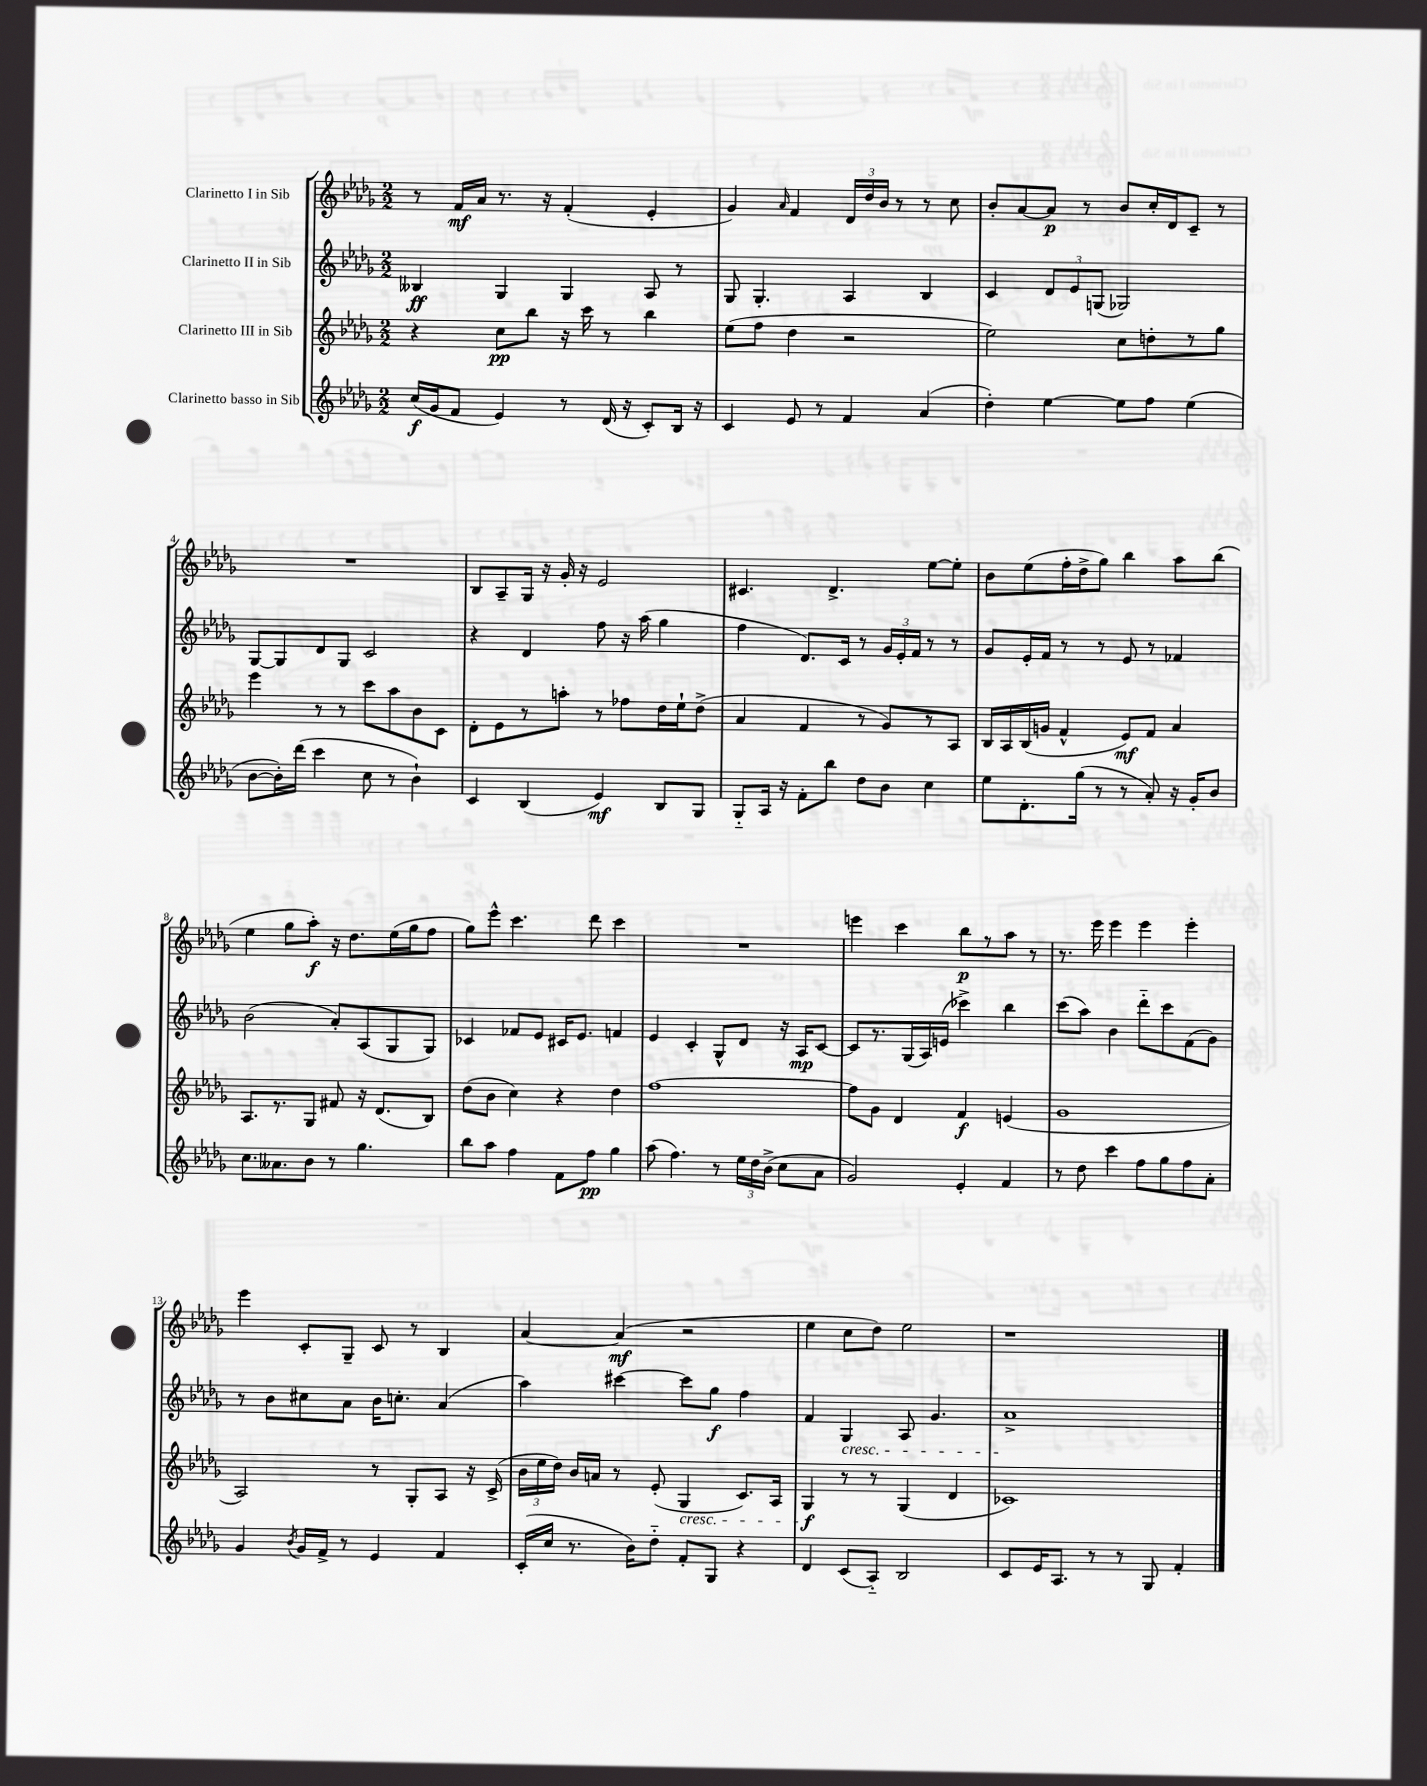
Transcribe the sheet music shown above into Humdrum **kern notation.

**kern	**kern	**kern	**kern
*staff4	*staff3	*staff2	*staff1
*clefG2	*clefG2	*clefG2	*clefG2
*k[b-e-a-d-g-]	*k[b-e-a-d-g-]	*k[b-e-a-d-g-]	*k[b-e-a-d-g-]
*M2/2	*M2/2	*M2/2	*M2/2
(16cc	4r	4B--	8r
16g-	.	.	.
8f	.	.	16f
.	.	.	16a-
4e-)	8cc	4G-	8.r
.	8bb-	.	.
.	.	.	16r
8r	16r	4G-	(4f'
.	16ccc	.	.
(16d-	8r	.	.
16r	.	.	.
8c')	4bb-	8A-	4e-'
16B-	.	8r	.
16r	.	.	.
=	=	=	=
4c	(8ee-	8G-	4g-)
.	8ff	4.G-'	.
.	.	.	16qqa-
8e-	4dd-	.	4f
8r	.	.	.
4f	2r	4A-	24d-
.	.	.	24dd-
.	.	.	24b-
.	.	.	8r
(4a-	.	4B-	8r
.	.	.	8cc
=	=	=	=
4dd-')	2ee-)	4c	8b-'
.	.	.	[8a-
[4ee-	.	12d-	8a-]
.	.	12e-	.
.	.	.	8r
.	.	(12G	.
8ee-]	8cc	2G-)	8b-
8ff	8dd'	.	16cc'
.	.	.	16d-
(4ee-	8r	.	8c~
.	8gg-	.	8r
=	=	=	=
[8b-	4eee-	[8G-	1r
16b-'])	.	8G-]	.
(16ddd-	.	.	.
4ccc	8r	8d-	.
.	8r	8G-	.
8cc	8ccc	2c	.
8r	8aa-	.	.
4b-`)	8b-	.	.
.	8c	.	.
=	=	=	=
4c	8d-'	4r	8B-
.	8e-	.	8A-~
(4B-	8r	4d-	16G-
.	.	.	16r
.	8aa'	.	16g-'
.	.	.	16r
4e-)	8r	8ff	2e-
.	8ff-	16r	.
.	.	(16aa-	.
8B-	16dd-	4gg-	.
.	16ee-`	.	.
8G-	(8dd-^	.	.
=	=	=	=
8G-'~	4a-	4ff	4.c#
16A-	.	.	.
16r	.	.	.
8f'	4f	8.d-)	.
8bb-	.	.	4.d-^
.	.	16c	.
8dd-	8r	8r	.
8b-	8g-)	24g-	.
.	.	24e-'	.
.	.	24f	.
4cc	8r	8r	[8ee-
.	8A-	8r	8ee-']
=	=	=	=
8ee-	16B-	8g-	8b-
.	16A-	.	.
8.d-'	(16B-	16e-'	(8ee-
.	16g	16f	.
.	4f^^	8r	16ff'
(16gg-	.	.	16dd-^
8r	.	8r	8gg-)
8r	8e-)	8e-	4bb-
8a-')	8f	8r	.
16r	4a-	4f-	8aa-
16g-'	.	.	.
8b-	.	.	(8bb-
=	=	=	=
8.cc	8.A-	(2b-	4ee-
8.a--	8.r	.	.
.	.	.	8gg-
8b-	8G-	.	8aa-')
8r	8f#	8a-')	16r
.	.	.	8.dd-
4.gg-	16r	(8A-	.
.	(8.d-	.	.
.	.	8G-	(16ee-
.	.	.	16gg-
.	8B-)	8G-)	8ff
=	=	=	=
8bb-	(8dd-	4c-	8gg-)
8aa-	8b-	.	8eee-^^
4ff	4cc)	8f-	4.ccc
.	.	8e-	.
8f	4r	16c#	.
.	.	8.e-	.
8ff	.	.	8ddd-
4gg-	4dd-	4f	4ccc
=	=	=	=
(8aa-	[1ff	4e-	1r
4.ff)	.	.	.
.	.	4c'	.
8r	.	8G-^^	.
24ee-	.	8d-	.
24dd-	.	.	.
(24b-^	.	.	.
8cc	.	16r	.
.	.	16A-	.
8a-	.	[8c	.
=	=	=	=
2g-)	8ff]	8c]	4eee
.	8g-	8.r	.
.	4d-	.	4ccc
.	.	(16G-	.
.	.	16A-)	.
.	.	(16e	.
4e-'	4f	4ccc-^)	8bb-
.	.	.	8r
4f	(4e	4bb-	8aa-
.	.	.	8r
=	=	=	=
8r	1g-	(8ccc	8.r
8dd-	.	8aa-)	.
.	.	.	16eee-
4ccc	.	4b-	4eee-
8ff	.	8ddd-'~	4eee-
8gg-	.	8ccc	.
8ff	.	(8f	4eee-'
8a-'	.	8g-)	.
=	=	=	=
4g-	2A-)	8r	4eee-
.	.	8b-	.
8qb-	.	.	.
16g-	.	8cc#	8c'
16f^	.	.	.
8r	.	8a-	8G-~
4e-	8r	16b-	8c
.	.	8.cc'	.
.	8G-'	.	8r
4f	8A-	(4a-	4B-
.	16r	.	.
.	(16c^	.	.
=	=	=	=
(16c'	24b-	4aa-)	[4a-
.	24ee-	.	.
16cc	.	.	.
.	24dd-)	.	.
8.r	16b-	.	.
.	16a	.	.
.	8r	[4ccc#	(4a-]
16b-)	.	.	.
8dd-'~	(8e-'	.	.
8f'	4G-	8ccc#]	2r
8G-	.	8gg-	.
4r	8.c)	4ff	.
.	16A-	.	.
=	=	=	=
4d-	4G-	4f	4ee-
(8c	8r	4G-	8cc
8A-'~)	8r	.	8dd-)
2B-	(4G-	8A-	2ee-
.	.	4.g-	.
.	4d-	.	.
=	=	=	=
8c	1c-)	1a-^	1r
16e-	.	.	.
8.A-	.	.	.
8r	.	.	.
8r	.	.	.
8G-	.	.	.
4f'	.	.	.
==	==	==	==
*-	*-	*-	*-
